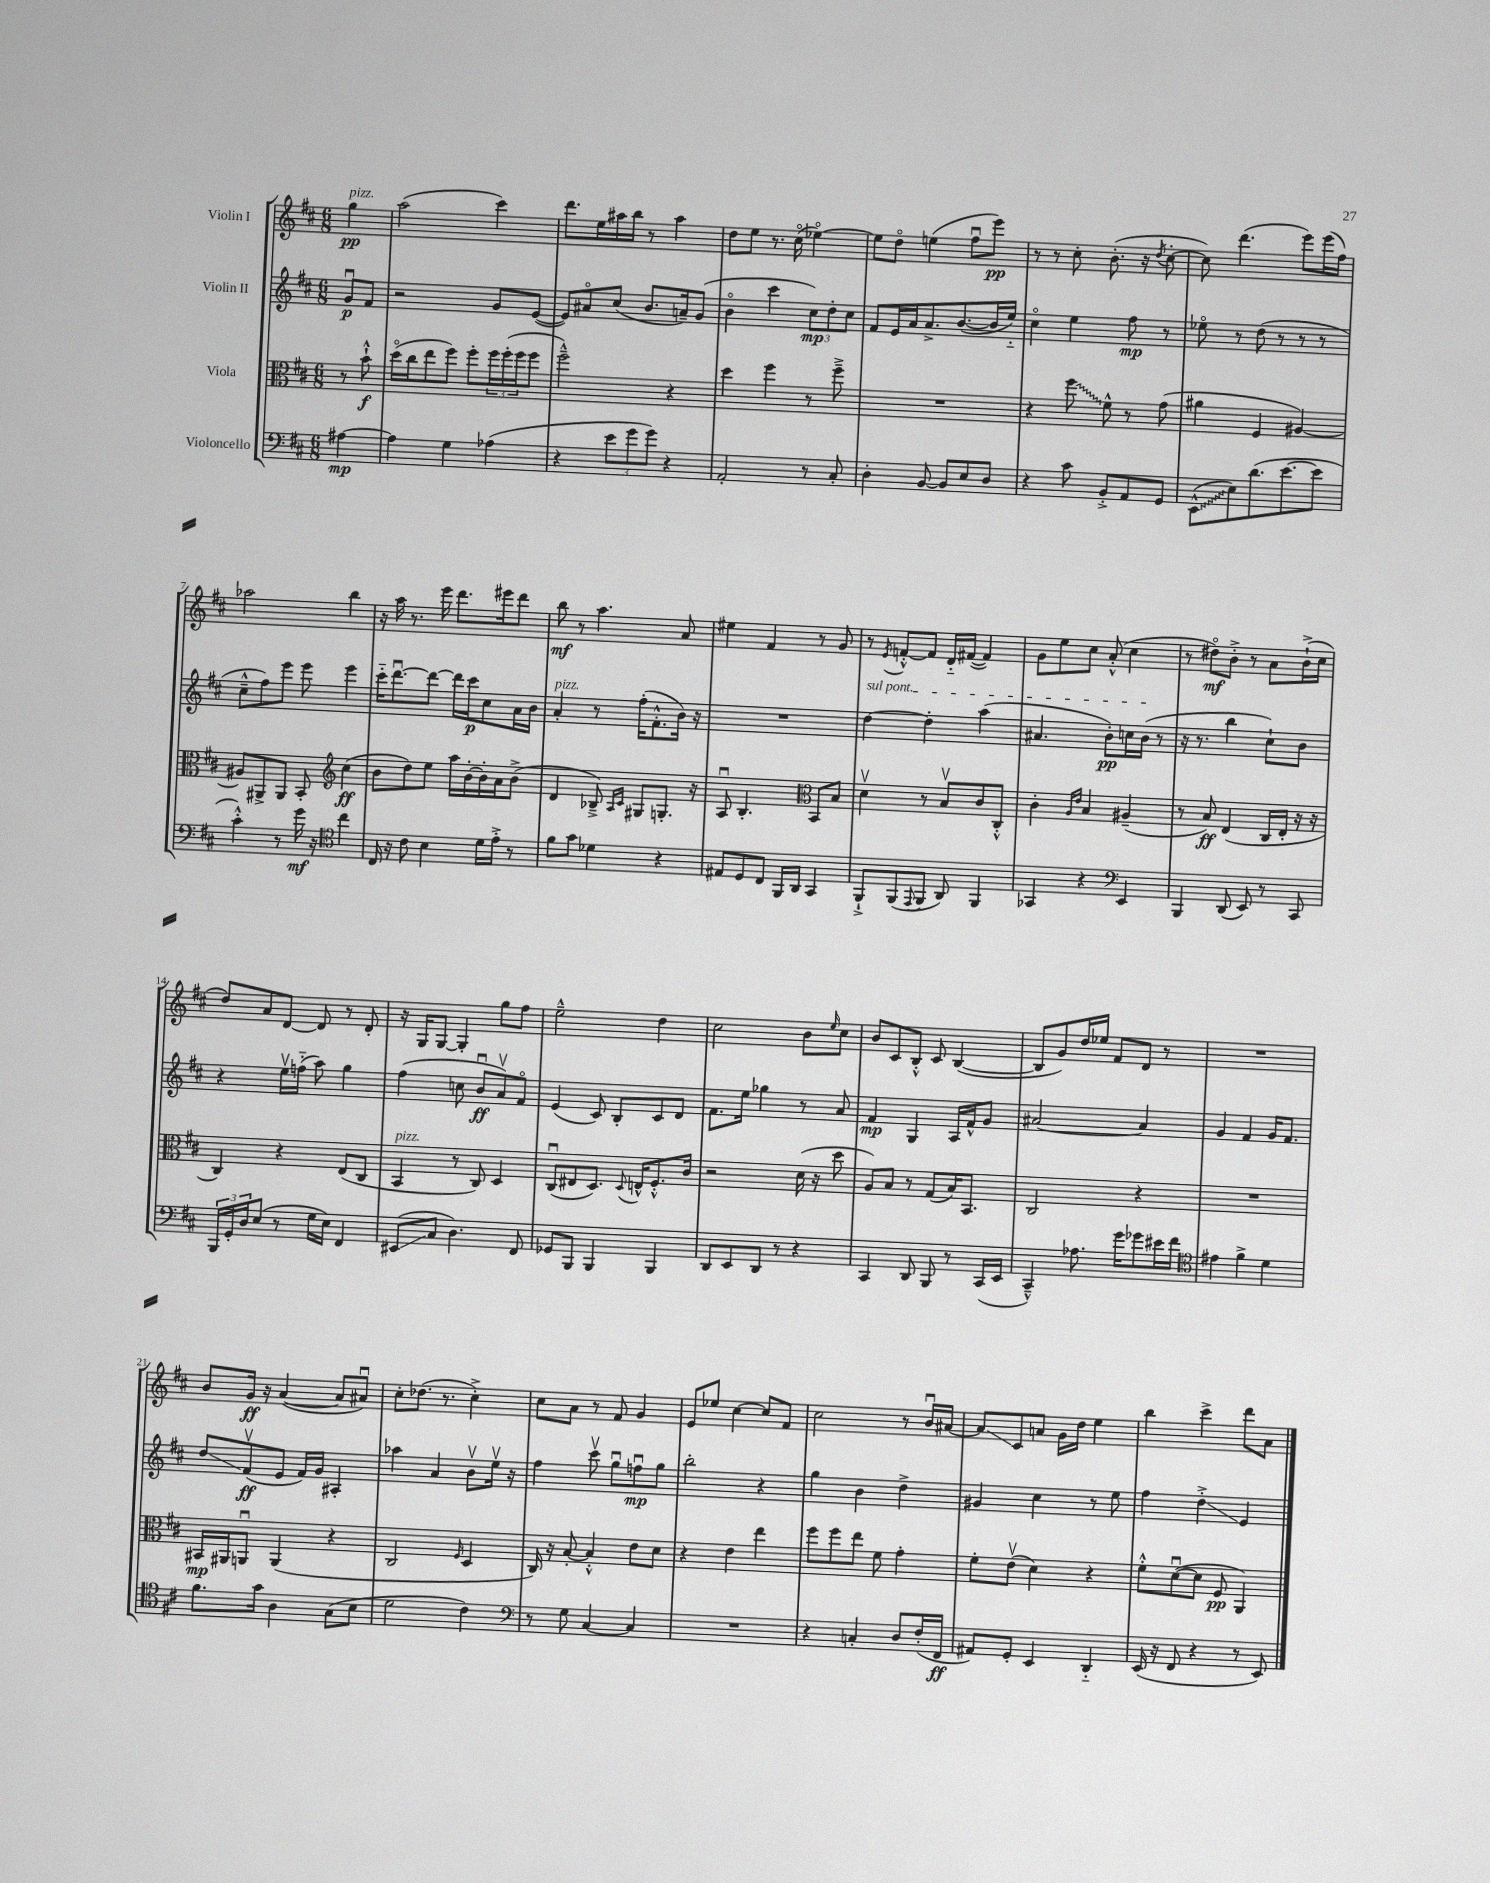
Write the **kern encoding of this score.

**kern	**kern	**kern	**kern
*staff4	*staff3	*staff2	*staff1
*clefF4	*clefC3	*clefG2	*clefG2
*k[f#c#]	*k[f#c#]	*k[f#c#]	*k[f#c#]
*M6/8	*M6/8	*M6/8	*M6/8
[4A#	8r	8gu	4gg
.	8b`^^	8f#	.
=	=	=	=
4A#]	(16ddo	2r	(2aa
.	16cc#	.	.
.	8ee	.	.
4G	8ff#)	.	.
.	8ff#'	.	.
(4A-	24ff#	8g	4ccc#)
.	(24ff#'	.	.
.	24ff#	.	.
.	8ff#	([8e	.
=	=	=	=
4r	2ff#~^^)	8e])	8.ddd
.	.	8a#o	.
.	.	.	16ee
12e	.	(8cc#	16aa#
.	.	.	16bb
12g	.	.	.
.	.	8.b	8r
12g)	.	.	.
4r	4r	.	4aa#
.	.	16a~)	.
.	.	(8g	.
=	=	=	=
2AA'	4dd	4bo	8dd
.	.	.	8ee
.	4ff#	4ccc#	8.r
.	.	.	(16cc#o
8r	8r	12cc#)	[4ee-o)
.	.	12dd'	.
8C#'	8ff#~^	.	.
.	.	12cc#	.
=	=	=	=
4D'	2.r	8f#	8ee-]
.	.	16e	8ddo
.	.	16a	.
[8BB	.	8.a^	(4ee
8BB]	.	.	.
.	.	([8.b	.
8E	.	.	8ff#u
8D	.	16b]	8eee)
.	.	16ee'~)	.
=	=	=	=
4r	4r	4cc#o	8r
.	.	.	8r
8c#	8ff#	4ee	8cc#'
8BB'^	8f#^^	.	(8.b'
8AA	8r	8ff#	.
.	.	.	16r
.	.	.	8qdd
8GG	(8g	8r	[8cc#'
=	=	=	=
(8EE^^	4a#	8ee-o	8cc#])
8E)	.	8r	(4.ddd
(8.d	4F#	(8dd	.
.	.	8r	.
[8.e	.	.	.
.	[4A#)	8r	8eee)
8e]	.	8r	(16eee
.	.	.	16ff#)
=	=	=	=
4c#'^^)	8A#]	8cc#~^^	2aa-
.	8AA#^	8ff#)	.
8r	8AA#	8eee	.
16g	8BB'	8eee	.
16r	.	.	.
*clefC4	*clefG2	*	*
4cc#	(4cc#	4eee	4bb
=	=	=	=
16C#	8b	16ccc#'~	16r
16r	.	[8.dddu	16aa
8c#	8dd)	.	8.r
4B	8ee	8ddd_	.
.	.	.	16eee
.	16aa	16ddd]	8.ddd
.	[16b'	16ccc#	.
16d	16b']	8cc#	.
16e'^	16a	.	16eee#
8r	(8b^	16a	8ddd
.	.	16b	.
=	=	=	=
8f#	4d	4a'	8bb
8g	.	.	8r
4d-	8B-~^)	8r	4.aa
.	16qqA	.	.
.	16qqc#	.	.
.	8G#	(16ff#'	.
.	.	8.f#'^^	.
4r	8.G'	.	.
.	.	16b)	8a
.	16r	16r	.
=	=	=	=
8E#	8Au	2.r	4ee#
8D	4.B'	.	.
8C#	.	.	4f#
16FF#	.	.	.
16AA	.	.	.
*	*clefC3	*	*
4GG	8BB	.	8r
.	8B	.	8g
=	=	=	=
8FF#`^	4dv	[4dd	8r
.	.	.	8qe
(8FF#	.	.	[8f'^^
8qqEE	.	.	.
8FF#	8r	4dd']	8f]
8AA)	8Bv	.	16d'~
.	.	.	([16f#
4FF#	8c#	(4aa	4f#])
.	8C#'^^	.	.
=	=	=	=
4GG-	4c#'	4.a#	8g
.	.	.	8ee
.	16qqA	.	.
.	16qqe	.	.
4r	4B	.	8cc#
.	.	8b')	(8a'^^
*clefF4	*	*	*
4EE	(4A#~	16cc	4cc#
.	.	(16b	.
.	.	8r	.
=	=	=	=
4BBB	8r	16r	8r
.	.	8.r	.
.	8B)	.	8dd#o)
(8DD	(4E	4bb	8b'^
8EE)	.	.	8r
8r	16C#	8cc#`)	8a
.	16E'	.	.
8CC#	16r	8b	(16b`^
.	16r	.	16cc#
=	=	=	=
24BBB	4C#)	4r	8dd)
24GG'	.	.	.
24D	.	.	.
(8E	.	.	8a
8r	4r	16eev	[8d
.	.	(16ff'~	.
16G	.	8aa)	8d]
16E)	.	.	.
4FF#	(8E	4gg	8r
.	8C#	.	8d'
=	=	=	=
(8EE#	4BB	(4ff#	16r
.	.	.	16G
8C#	.	.	[8G
4.D)	8r	8cc	4G']
.	8C#)	8bu	.
.	4D	8av)	8gg
8FF#	.	8f#o	8ff#
=	=	=	=
8GG-	(8C#u	(4e	2ee~^^
8BBB	8E#	.	.
4BBB	8.D)	8c#)	.
.	.	8B'	.
.	8qqD	.	.
.	16E^^	.	.
4BBB	8.F#'^^	8c#	4dd
.	.	8d	.
.	16c#	.	.
=	=	=	=
8DD	2r	8.f#	2cc#
8EE	.	.	.
.	.	16ee	.
8DD	.	4gg-	.
8r	.	.	.
4r	(16d	8r	8b
.	16r	.	.
.	.	.	16qqee
.	8dd	8a	8cc#
=	=	=	=
4CC#	8A)	4f#	8b
.	8B	.	8c#
8DD	8r	4G	8B'^^
8BBB	(8G	.	8c#
8r	16B)	16A	([4B
.	8.BB	16f#^^	.
(16CC#	.	8g	.
16EE	.	.	.
=	=	=	=
4CC#~^^)	2C#	[2a#	8B]
.	.	.	8g)
8.A-	.	.	16dd
.	.	.	16ee-
.	.	.	8f#
16g	.	.	.
8g-	4r	4a#]	8d
16e#	.	.	8r
16f#	.	.	.
=	=	=	=
*clefC4	*	*	*
4e#	2.r	4g	2.r
4f#^	.	4f#	.
4d	.	16g	.
.	.	8.f#	.
=	=	=	=
8.f#	16BB#	8dd	8b
.	16AA#	.	.
.	8AAu	(8f#v	16g
16g	.	.	16r
4A	(4AA	8e	([4a
.	.	16f#)	.
.	.	16g	.
(8G	4r	4A#'	8a]
8B	.	.	8a#u)
=	=	=	=
2d	2C#	4aa-	8cc#'
.	.	.	(8.dd-
.	.	4a	.
.	.	.	8.r
.	16qqF#	.	.
4c#)	4D	8bv	4cc#'^)
.	.	16eev	.
.	.	16r	.
=	=	=	=
*clefF4	*	*	*
8r	16C#)	4ff#	8cc#
.	16r	.	.
8G	[8B'	.	8a
[4C#	4B'^^]	8ccc#v	8r
.	.	8ggu	8f#
4C#]	8e	8ffu	4g
.	8d	8gg	.
=	=	=	=
2.r	4r	2bb'	8e
.	.	.	8ee-
.	4e	.	[4cc#
.	4ee	4r	8cc#]
.	.	.	8f#
=	=	=	=
4r	8ff#	4gg	2cc#
.	8ff#	.	.
4C'	8ee	4b	.
.	8f#	.	.
8D	4g'	4dd^	8r
(16F#'	.	.	16bu
16FF#	.	.	[16a#
=	=	=	=
8AA#)	8f#'	4g#	8a#]
8GG'	(8ev	.	8c#
4EE	4d)	4cc#	8a
.	.	.	16g
.	.	.	16dd
4DD'~	4r	8r	4ee
.	.	8ee	.
=	=	=	=
(16EE	8f#'^^	4ff#	4bb
16r	.	.	.
8FF#	([8du	.	.
4r	8d]	4dd'^	4ccc#^
.	8F#	.	.
8r	4AA)	4e	8ddd
8EE)	.	.	8a
==	==	==	==
*-	*-	*-	*-
